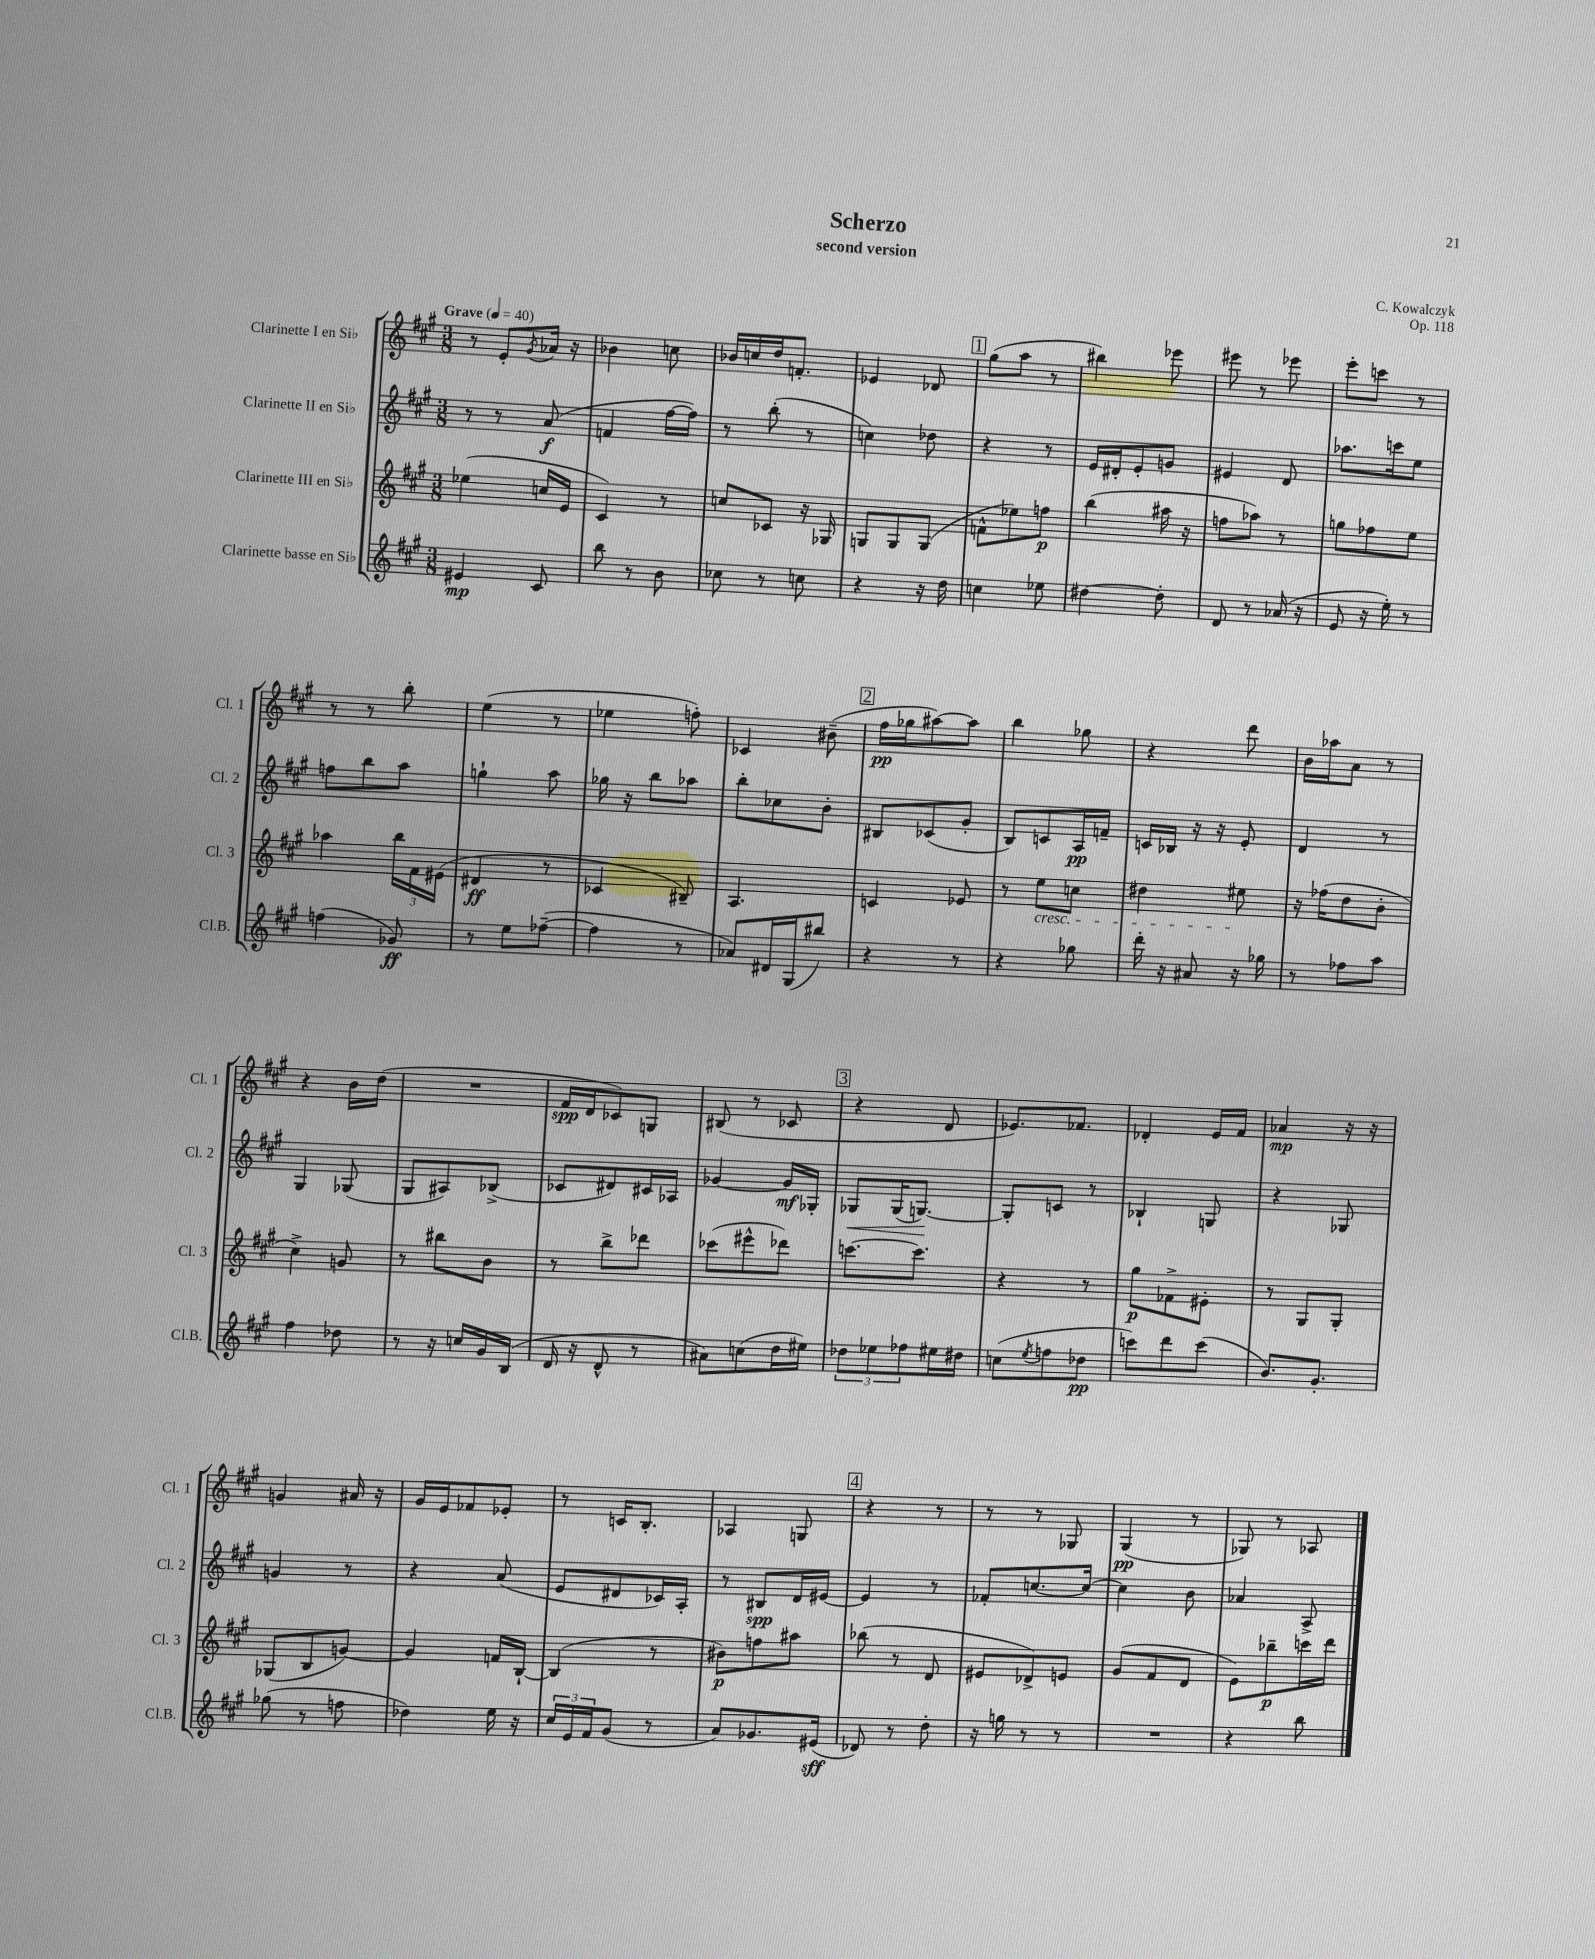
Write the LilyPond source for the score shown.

\header { title = "Scherzo" composer = "C. Kowalczyk" subtitle = "second version" opus = "Op. 118" }
<<
\new StaffGroup <<
\new Staff = "s0" \with { instrumentName = "Clarinette I en Sib" shortInstrumentName = "Cl. 1" } {
    \clef treble \key a \major \numericTimeSignature \time 3/8 \tempo "Grave" 4 = 40
    r8 e'8-. \acciaccatura { gis'8 } aes'16 r16 |
    bes'4 c''8 |
    bes'16 c''16 d''16 f'8.-. |
    ees'4 des'8 |
    \mark \markup { \box "1" } gis''8( a''8 r8 |
    bis''4) ees'''8 |
    eis'''8 r8 ees'''8 |
    e'''8-. c'''8 r8 |
    r8 r8 b''8-. |
    e''4( r8 |
    ees''4 f''8-.) |
    ces'4 bis'8--( |
    \mark \markup { \box "2" } fis''16\pp ges''16 ais''8~) ais''8 |
    b''4 ges''8 |
    r4 d'''8 |
    b'16 aes''16 a'8 r8 |
    r4 b'16 d''16( |
    R4. |
    fis'16\spp d'16 ces'8) g8 |
    bis8( r8 ces'8 |
    \mark \markup { \box "3" } r4 d'8 |
    ees'8.) fes'8. |
    des'4-. e'16 fis'16 |
    aes'4\mp r16 r16 |
    g'4 ais'16 r16 |
    gis'16 e'16 fes'8 ees'8-. |
    r8 c'16 b8.-. |
    aes4 g8 |
    \mark \markup { \box "4" } r4 r8 |
    r8 r8 ges8 |
    gis4\pp( r8 |
    ges8) r8 aes8 \bar "|." |
}
\new Staff = "s1" \with { instrumentName = "Clarinette II en Sib" shortInstrumentName = "Cl. 2" } {
    \clef treble \key a \major \numericTimeSignature \time 3/8
    r8 r8 a'8\f( |
    f'4 fis''16~ fis''16) |
    r8 b''8-.( r8 |
    c''4) des''8 |
    \mark \markup { \box "1" } r4 r8 |
    e'16 dis'16-. e'8-. g'8 |
    eis'4 d'8 |
    aes''8. c'''16 e''8 |
    f''8 b''8 a''8 |
    g''4-! a''8 |
    ges''16 r16 b''8 aes''8 |
    b''8-. ces''8 b'8-. |
    \mark \markup { \box "2" } bis8 ces'8( gis'8-. |
    b8) c'8 a16\pp f'16-- |
    c'16 bes16 r16 r16 e'8-. |
    d'4 r8 |
    gis4 ges8( |
    gis8 ais8) bes8->( |
    ces'8 dis'8) cis'16 aes16 |
    ges'4~ ges'16\mf ges16-. |
    \mark \markup { \box "3" } ges8\< ges16( g8.~\!) |
    g8-. c'8 r8 |
    bes4-! g8 |
    r4 ges8 |
    g'4 r8 |
    r4 a'8( |
    e'8 dis'8 ces'16) a16-. |
    r8 bis8\spp d'16 eis'16~ |
    \mark \markup { \box "4" } eis'4 r8 |
    fes'8-. c''8.~ c''16~ |
    c''4 b'8 |
    aes'4 a8-> \bar "|." |
}
\new Staff = "s2" \with { instrumentName = "Clarinette III en Sib" shortInstrumentName = "Cl. 3" } {
    \clef treble \key a \major \numericTimeSignature \time 3/8
    ees''4( c''16 e'16 |
    cis'4) r8 |
    c''8 ces'8 r16 ges16 |
    g8 g8 g8( |
    \mark \markup { \box "1" } f'8-^ ees''8) f''8\p |
    b''4( ais''16 r16 |
    f''8 aes''8) r8 |
    g''8 fes''8 e''8 |
    aes''4 \tuplet 3/2 { b''16 fis'16 eis'16( } |
    dis'4\ff r8 |
    ces'4 bis8--) |
    a4. |
    \mark \markup { \box "2" } c'4 ees'8 |
    r8 e''8\cresc c''8 |
    dis''4 eis''8\! |
    r16 fes''16( d''8 b'8-. |
    cis''4->) g'8 |
    r8 bis''8 b'8 |
    r8 b''8-> des'''8 |
    ces'''8( eis'''8-^ des'''8) |
    \mark \markup { \box "3" } c'''8.~ c'''8. |
    r4 r8 |
    gis''8\p fes'8-> eis'8-. |
    r8 gis8 gis8-. |
    ges8( b8 g'8~) |
    g'4 f'16 b16~-! |
    b4( r8 |
    bis'8\p) f''8 ais''8 |
    \mark \markup { \box "4" } bes''8( r8 d'8 |
    eis'8 des'8->) e'8 |
    gis'8( fis'8 d'8 |
    e'8) bes''8--\p c'''16 d'''16 \bar "|." |
}
\new Staff = "s3" \with { instrumentName = "Clarinette basse en Sib" shortInstrumentName = "Cl.B." } {
    \clef treble \key a \major \numericTimeSignature \time 3/8
    eis'4\mp cis'8 |
    b''8 r8 b'8 |
    ces''8 r8 c''8 |
    r4 r16 d''16 |
    \mark \markup { \box "1" } c''4 ees''8 |
    dis''4~ dis''8-. |
    d'8 r8 aes'16( r16 |
    e'8 r16 e''16-.) r8 |
    f''4( ges'8\ff) |
    r8 e''8 fes''8~--( |
    fes''4 r8 |
    aes'8) dis'16 gis16( bis''8) |
    \mark \markup { \box "2" } r4 r8 |
    r4 ges''8 |
    d'''16-. r16 ais'8 r16 ges''16 |
    r8 fes''8 a''8 |
    fis''4 des''8 |
    r8 r16 c''16 gis'16 b16( |
    d'16 r16 d'8-^ r8 |
    ais'8) c''8( d''16 eis''16) |
    \mark \markup { \box "3" } \tuplet 3/2 { des''8 ees''8 fes''8 } eis''16 dis''16 |
    c''8( \acciaccatura { e''8 } f''8 des''8\pp |
    c'''8) d'''8 c'''8( |
    b'8.) gis'8.-. |
    ges''8( r8 f''8 |
    des''4) e''16 r16 |
    \tuplet 3/2 { cis''16 e'16 fis'16 } gis'8( r8 |
    a'8) ges'8. eis'16\sff( |
    \mark \markup { \box "4" } des'8) r8 d''8-. |
    r16 g''16 r8 r8 |
    R4. |
    r4 b''8 \bar "|." |
}
>>
>>
\layout { \context { \Score \remove "Bar_number_engraver" } }
